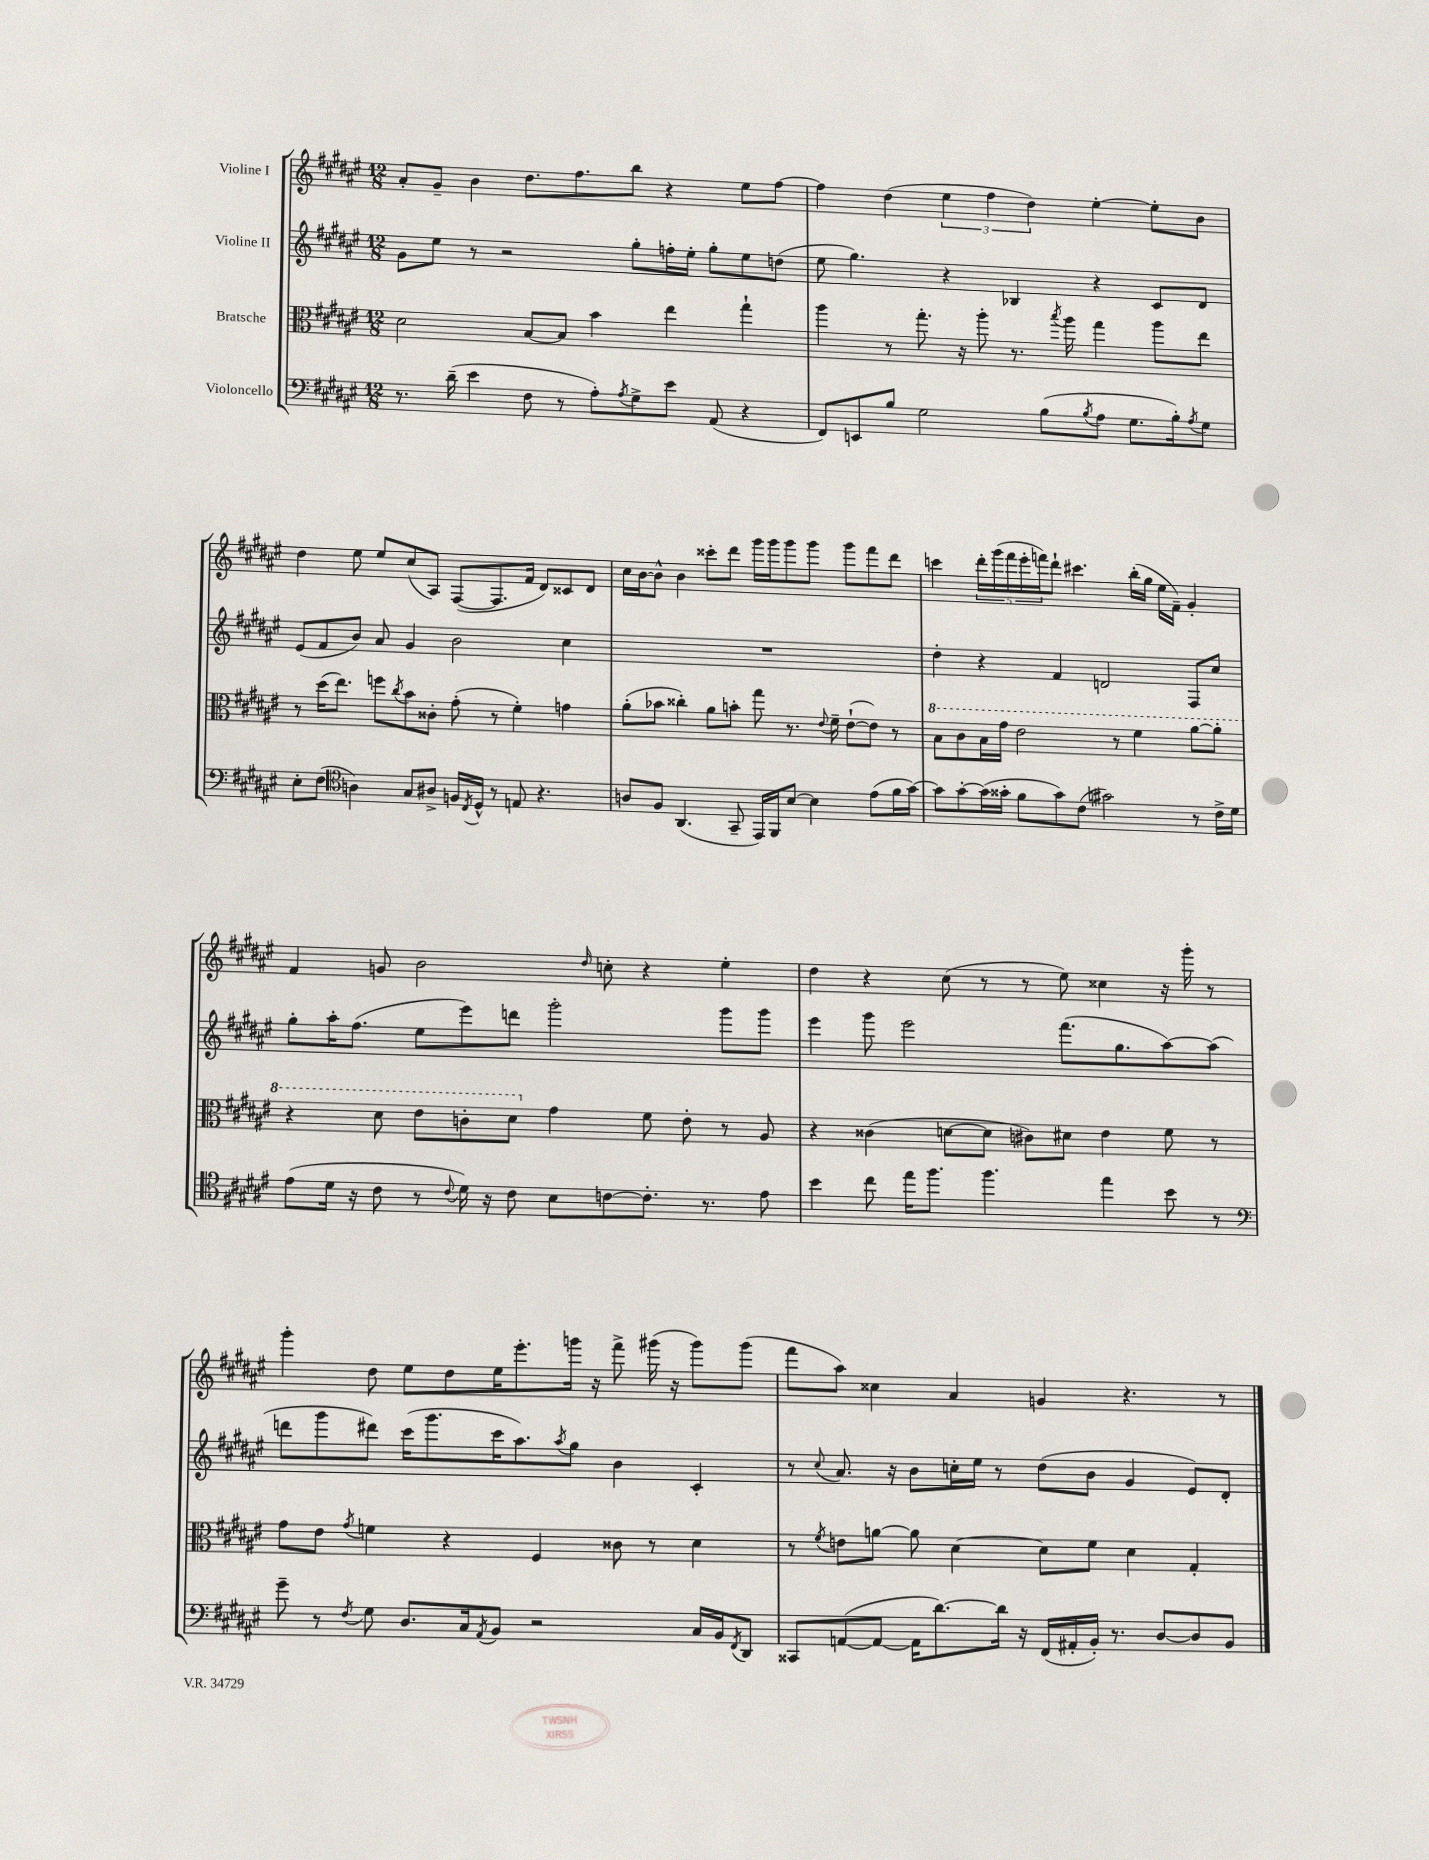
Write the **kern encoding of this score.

**kern	**kern	**kern	**kern
*staff4	*staff3	*staff2	*staff1
*clefF4	*clefC3	*clefG2	*clefG2
*k[f#c#g#d#a#e#]	*k[f#c#g#d#a#e#]	*k[f#c#g#d#a#e#]	*k[f#c#g#d#a#e#]
*M12/8	*M12/8	*M12/8	*M12/8
8.r	2d#	8g#	8a#'
.	.	8ee#	8g#~
(16d#~	.	.	.
4e#	.	8r	4b
.	.	2r	.
8F#	[8B	.	8.dd#
8r	8B]	.	.
.	.	.	8.ff#
8A#')	4b	.	.
8qA#	.	.	.
8G#^	.	8gg#'	8bb
8e#	4ee#	16ff'	4r
.	.	16ee#'	.
(8AA#	.	8gg#'	.
4r	4gg#`	8ee#	8ee#
.	.	(8dd	[8ff#
=	=	=	=
8FF#)	4aa#	8ee#	4ff#]
8EE	.	4.gg#)	.
8B	8r	.	(4dd#
2G#	8.gg#'	.	.
.	.	4r	6ee#
.	16r	.	.
.	8aa#'	.	.
.	.	.	6ff#
.	8.r	4B-	.
.	.	.	6dd#)
(8B	.	.	.
.	8qbb	.	.
.	16aa#	.	.
8qB	.	.	.
8A#	4gg#	4r	[4ee#'
8.G#	.	.	.
.	8aa#	8c#	8ee#']
16B')	.	.	.
8qA#	.	.	.
8G#	8ee#	8d#	8b
=	=	=	=
8E#'	8r	(8e#	4dd#
(8F#	(16dd#	8f#	.
.	8.ee#)	.	.
*clefC4	*	*	*
4A)	.	8b)	8ee#
.	8ff	8a#	8ee#
.	8qcc#	.	.
8G#	8b	4g#	(8cc#
8A#^	8c##'	.	8A#)
16F	(8g#'	2b	([8F#
8qC#	.	.	.
16D#^^	.	.	.
8r	8r	.	8.F#]
8E	4f#')	.	.
.	.	.	16f#
4.r	.	.	8d#)
.	4g	4cc#	8c##
.	.	.	8d#
=	=	=	=
8A	(8a#'	1.r	16cc#
.	.	.	[16b
8F#	8b-	.	8b^^]
(4.AA#	4cc##')	.	4b
.	8a#	.	8ccc##'
8GG#~	8b'	.	8ddd#
16EE#)	8gg#	.	16ggg#
16FF#	.	.	16ggg#
[8B	8.r	.	8ggg#
4B]	.	.	8ggg#
.	8qqe#	.	.
.	16f#~	.	.
.	([8e#`	.	8ggg#
(8e#	8e#])	.	8fff#
16f#	8r	.	8ddd#
[16g#)	.	.	.
=	=	=	=
8g#]	8b	4dd#'	4ccc
[8g#'	8cc#	.	.
(16g#]	16b	4r	20ddd#'
.	.	.	(20ggg#
16g##'	16gg#	.	.
.	.	.	20fff#
8f#	2ee#	.	.
.	.	.	20eee#'
.	.	.	20fff)
8g##)	.	4f#	8ddd#`
(8c#	.	.	4.ccc#
2g#)	.	2d	.
.	8r	.	.
.	4ff#	.	(16bb'
.	.	.	16gg#
.	.	.	16ee#
.	.	.	16f#~)
8r	[8aa#	8F#	4g#'
16c#^	8aa#']	8cc#	.
16d#	.	.	.
=	=	=	=
(8e#	4r	8gg#'	4f#
16d#	.	16aa#'	.
16r	.	(8.ff#	.
8c#	8dd#	.	8g
8r	8ee#	8ee#	2b
8qqc#	.	.	.
16d#)	8cc'	8eee#)	.
16r	.	.	.
8c#	8dd#	8ddd	.
8B	4g#	2ggg#'	.
.	.	.	16qqdd#
[8c	.	.	8cc'
8.c']	8f#	.	4r
.	8e#'	.	.
8.r	.	.	.
.	8r	8ggg#	4ee#'
8e#	8A#	8ggg#	.
=	=	=	=
4b	4r	4eee#	4dd#
8cc#	(4c##	8ggg#	4r
16ee#	.	2eee#	.
8.ff#	.	.	.
.	[8d	.	(8cc#
4.ff#	8d]	.	8r
.	8c#)	.	8r
.	8d#	(8.fff#	8ee#)
4ee#	4e#	.	4cc##
.	.	8.gg#	.
8b	8f#	[8aa#)	16r
.	.	.	16ggg#'
8r	8r	(8aa#]	8r
=	=	=	=
*clefF4	*	*	*
8g#~	8g#	8ddd	4ggg#'
8r	8e#	8ggg#	.
8qF#	8qg#	.	.
8G#	4f	8ddd#)	8dd#
8.D#	.	(16ccc#	8ee#
.	.	8.ggg#	.
.	4r	.	8dd#
16C#	.	.	.
8qAA#	.	.	.
8BB	.	16ccc#	16ee#
.	.	8.aa#)	8.eee#'
2r	4F#	.	.
.	.	8qaa#	.
.	.	8gg#	16ggg
.	.	.	16r
.	8c##	4b	8fff#^
.	8r	.	(16ggg#
.	.	.	16r
16C#	4d#	4c#'	8ggg#)
16BB	.	.	.
8qFF#	.	.	.
8DD#	.	.	(8ggg#
=	=	=	=
8CC##	8r	8r	8fff#
.	8qf#	8qqcc#	.
([8AA	8e	8.a#	8aa#)
8AA_	[8a	.	4cc##
.	.	16r	.
16AA]	8a]	8b	.
[8.d#)	.	.	.
.	[4d#	16cc'	4a#
.	.	16ee#	.
16d#]	.	8r	.
16r	.	.	.
(16FF#	8d#]	(8dd#	4g
16AA#'	.	.	.
16BB')	8f#	8b	.
8.r	.	.	.
.	4d#	4g#	4.r
[8D#	.	.	.
8D#]	4G#'	8e#)	.
8BB	.	8d#'	8r
==	==	==	==
*-	*-	*-	*-
